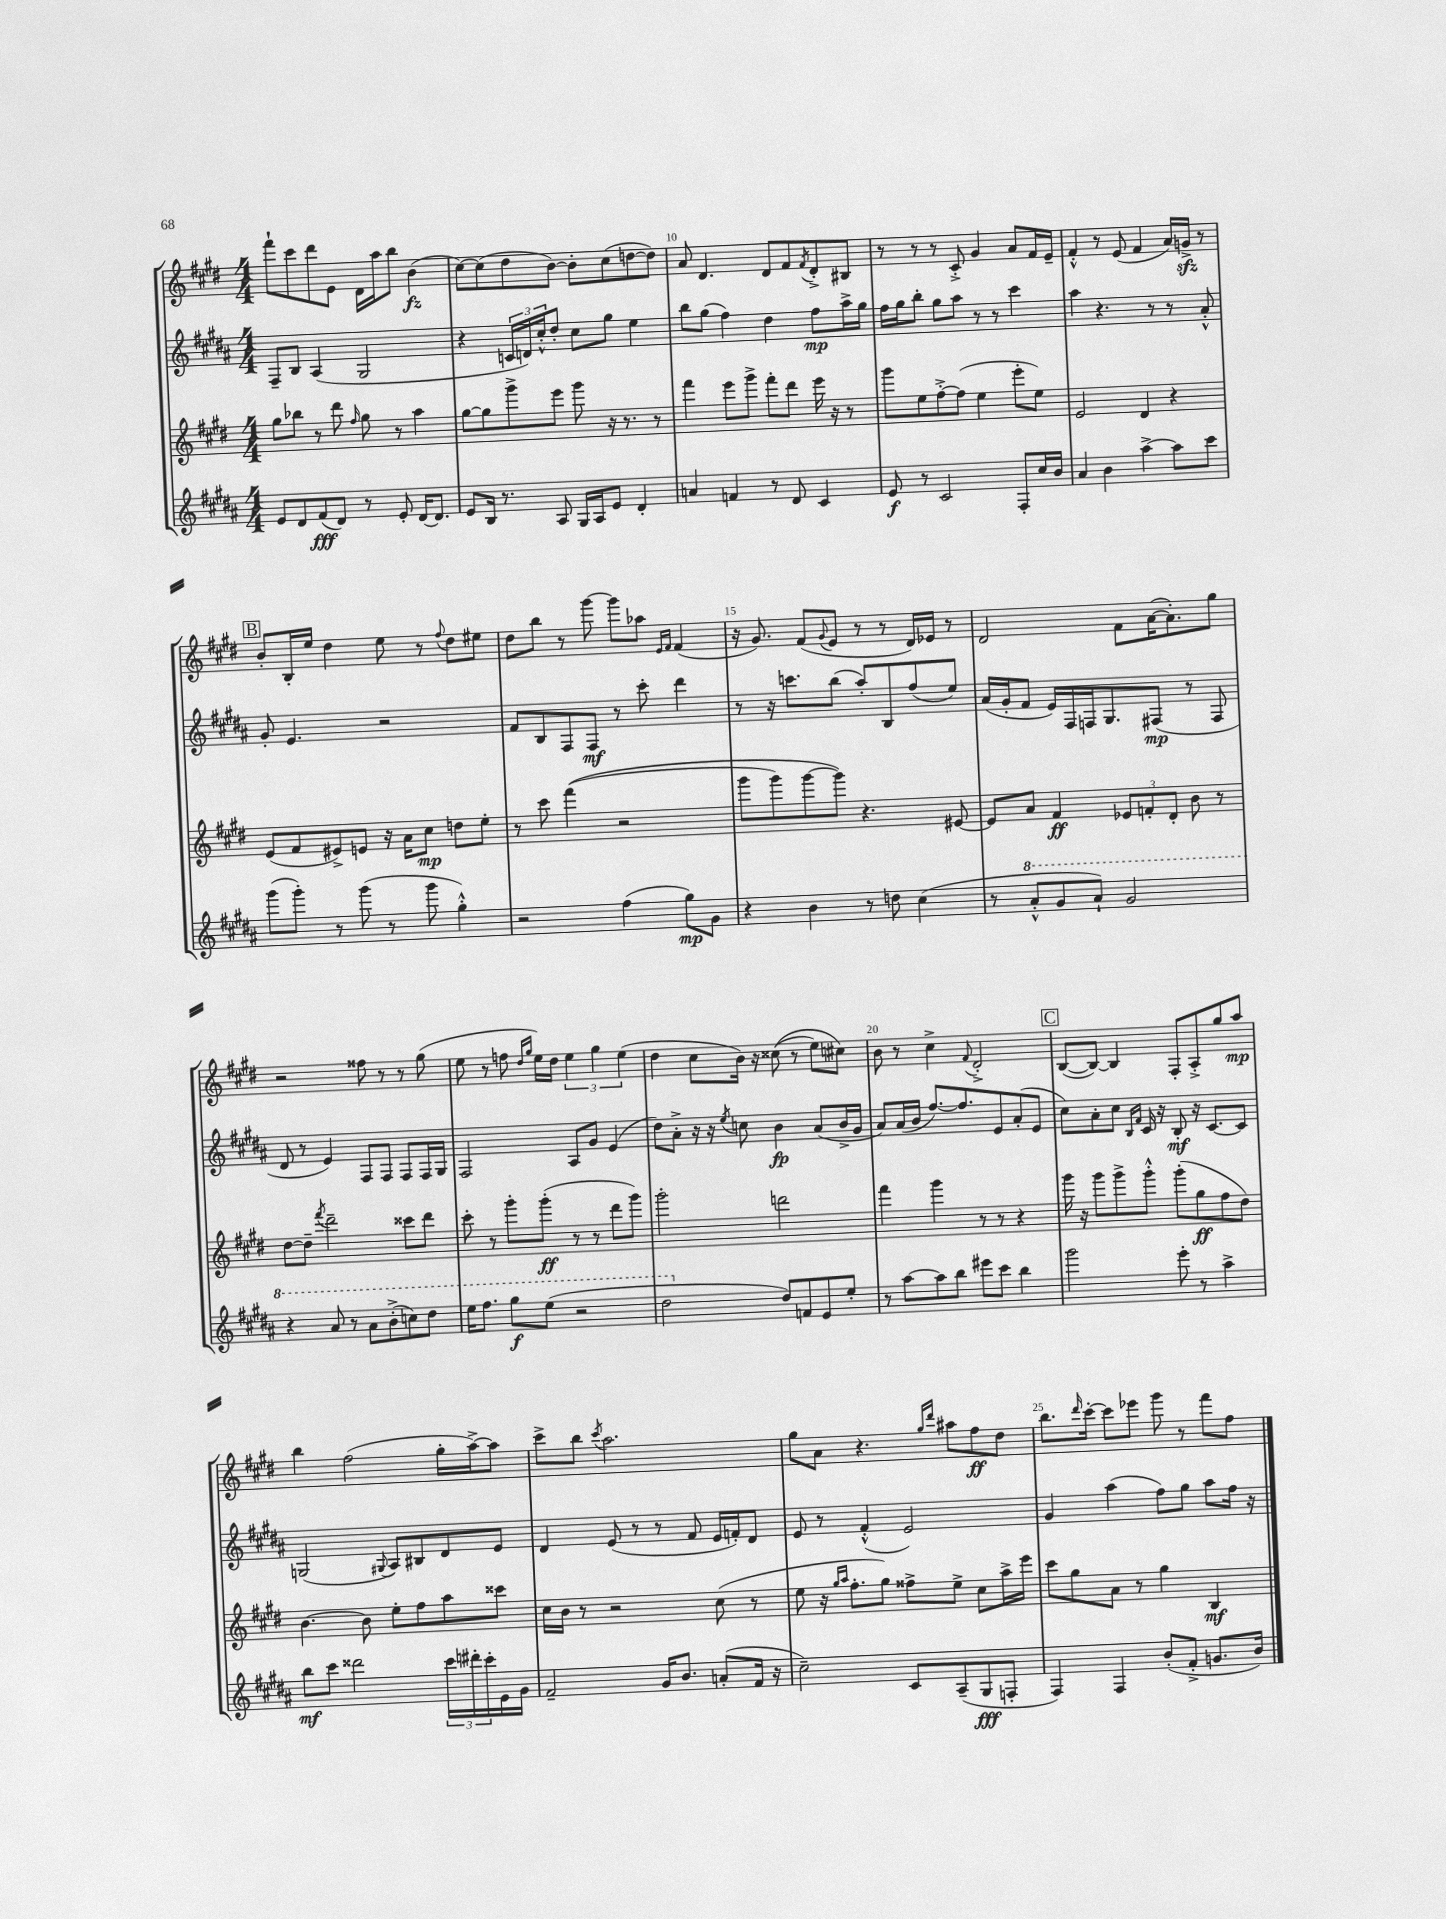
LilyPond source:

<<
\new StaffGroup <<
\new Staff = "s0" {
    \clef treble \key e \major \numericTimeSignature \time 4/4
    fis'''8-! cis'''8 dis'''8 e'8 dis'16 a''16 b''8 b'4\fz( |
    cis''8~) cis''8( dis''8 b'8~) b'8-. cis''8( d''8~ d''8) |
    a'8 dis'4. dis'8 fis'8 \acciaccatura { fis'8 } dis'8-.-> bis8 |
    r8 r8 r8 cis'8-.-> gis'4 a'8 fis'16 e'16-- |
    fis'4-.-^ r8 e'8( fis'4 a'16) g'16->\sfz r8 |
    \mark \markup { \box "B" } b'8-. b16-. e''16 dis''4 e''8 r8 \appoggiatura { fis''8 } dis''8 eis''8 |
    dis''8 b''8 r8 gis'''8~ gis'''8 aes''8 \grace { e'16 fis'16 } fis'4( |
    r16 gis'8.) fis'8( \appoggiatura { gis'8 } e'8 r8 r8 dis'16) ees'16 r8 |
    dis'2 fis'8 a'16~( a'8.-.) gis''8 |
    r2 fisis''8 r8 r8 gis''8( |
    e''8 r8 f''8 \grace { dis''16 gis''16 } e''16) dis''16 \tuplet 3/2 { e''4 gis''4 e''4( } |
    dis''4 cis''8 b'16) r16 cisis''8(\( r8 e''8) cis''8\) |
    b'8 r8 cis''4-> \appoggiatura { fis'8 } dis'2-.-> |
    \mark \markup { \box "C" } b8~( b8~) b4 fis8-. a8-.-> gis''8 a''8\mp |
    b''4 fis''2( gis''16-. a''16~->) a''8 |
    cis'''8-> b''8 \acciaccatura { cis'''8 } a''2. |
    gis''8 a'8 r4. \grace { gis''16 dis'''16 } ais''8 fis''8\ff dis''8 |
    b''8. \grace { dis'''16 } cis'''16~-. cis'''8 ees'''8 gis'''8 r8 fis'''8 fis''8 \bar "|." |
}
\new Staff = "s1" {
    \clef treble \key b \major \numericTimeSignature \time 4/4
    fis8-- b8 ais4( gis2 |
    r4 \tuplet 3/2 { c'16 d'16) cis''16-.-^ } dis''8-. cis''8 gis''8 e''4 |
    b''8 gis''8( fis''4) dis''4 fis''8\mp ais''16-> gis''16 |
    fis''16 gis''16 b''8-. gis''8 ais''8 r8 r8 cis'''4 |
    ais''4 r4. r8 r8 ais'8-.-^ |
    \mark \markup { \box "B" } gis'8-. e'4. r2 |
    fis'8 b8 fis8 fis8\mf r8 cis'''8-. dis'''4 |
    r8 r16 c'''8. b''8( ais''8-.) b8 fis''8( e''8) |
    ais'16( gis'16-. fis'8 e'16) fis16 f16 gis8. fis8\mp( r8 fis8 |
    dis'8 r8 e'4) fis8 fis8 fis8 fis16 gis16 |
    fis2 ais8 gis'8 e'4( |
    dis''8) ais'8-.-> r16 r16 \acciaccatura { e''8 } c''8 b'4\fp ais'8( b'16-> gis'16 |
    ais'8) ais'16( b'16 fis''8.~) fis''8. e'8 ais'8-.( e'8 |
    \mark \markup { \box "C" } cis''8) ais'8-. cis''8 \grace { b16 fis'16 } cis'16 r16 b8-.\mf r16 cis'8.~ cis'8 |
    g2( \appoggiatura { gis8 } ais8) bis8 dis'8 e'8 |
    dis'4 e'8( r8 r8 fis'8 e'16 f'16-.) dis'8 |
    e'8 r8 fis'4-.-^( e'2) |
    gis'4 ais''4( fis''8) gis''8 ais''8 fis''16 r16 \bar "|." |
}
\new Staff = "s2" {
    \clef treble \key e \major \numericTimeSignature \time 4/4
    gis''8 bes''8 r8 dis'''8 \grace { fis''16 } gis''8 r8 a''4 |
    gis''8~ gis''8 gis'''8-> e'''8 gis'''8 r16 r8. r8 |
    fis'''4 e'''8 gis'''8-> fis'''8-. dis'''8 e'''16 r16 r8 |
    gis'''8 e''8 fis''8~-.-> fis''8( e''4 e'''8-. e''8) |
    e'2 dis'4 r4 |
    \mark \markup { \box "B" } e'8( fis'8 eis'8->) e'8 r16 a'16 cis''8\mp d''8 e''8-. |
    r8 cis'''8 fis'''4(\( r2 |
    gis'''8 gis'''8) gis'''8~ gis'''8\) r4. eis'8~ |
    eis'8 a'8 fis'4\ff \tuplet 3/2 { ees'8 f'8-. dis'8-. } b'8 r8 |
    dis''8~ dis''8-- \acciaccatura { fis'''8 } dis'''2-- cisis'''8 dis'''8 |
    cis'''8-. r8 gis'''8-. gis'''8-.\ff( r8 r8 dis'''8 gis'''8) |
    gis'''2-. d'''2 |
    fis'''4 gis'''4 r8 r8 r4 |
    \mark \markup { \box "C" } gis'''16 r16 gis'''8 gis'''8-> gis'''8-.-^ gis'''8-.( gis''8\ff fis''8 dis''8) |
    b'4.~ b'8 e''8-. fis''8 a''8 cisis'''8 |
    cis''16 b'16 r8 r2 cis''8( r8 |
    e''8 r16 \grace { gis''16 a''16 } fis''8.-. gis''8) fisis''8-> e''8-> cis''8 a''16-> e'''16 |
    cis'''8 gis''8 a'8 r8 gis''4 b4\mf \bar "|." |
}
\new Staff = "s3" {
    \clef treble \key b \major \numericTimeSignature \time 4/4
    e'8 dis'8 fis'8\fff( dis'8) r8 e'8-. dis'16~ dis'8. |
    e'8 b16 r8. ais8 gis16 ais16 e'8 dis'4-. |
    a'4 f'4 r8 dis'8 cis'4 |
    e'8\f r8 cis'2 fis8-. cis''16 b'16 |
    ais'4 b'4 ais''4~-> ais''8 cis'''8 |
    \mark \markup { \box "B" } gis'''8( gis'''8-.) r8 gis'''8( r8 gis'''8 gis''4-.-^) |
    r2 fis''4( gis''8\mp) gis'8 |
    r4 b'4 r8 d''8 cis''4( |
    r8 \ottava #1 ais''8-.-^ gis''8 ais''8-!) gis''2 |
    r4 ais''8 r8 ais''8 b''8-.->( c'''8) dis'''8 |
    e'''16 fis'''8. gis'''8\f e'''8( r2 |
    dis'''2 \ottava #0 dis''8) f'8 e'8 e''8-. |
    r8 ais''8~ ais''8 b''8 eis'''8 cis'''8 b''4 |
    \mark \markup { \box "C" } gis'''2 e'''8-. r8 ais''4-> |
    b''8\mf cis'''8 disis'''2 \tuplet 3/2 { cis'''16 dis'''16-. cis'''16-. } e'16 gis'16 |
    fis'2-- gis'16 b'8. a'8-.( fis'16 r16 |
    cis''2--) cis'8 ais8--( gis8\fff f8-. |
    fis4) fis4 b'8-.( fis'8-.-> g'8. b'16) \bar "|." |
}
>>
>>
\layout { \context { \Score currentBarNumber = #8 \override BarNumber.break-visibility = ##(#f #t #t) barNumberVisibility = #(every-nth-bar-number-visible 5) } }
